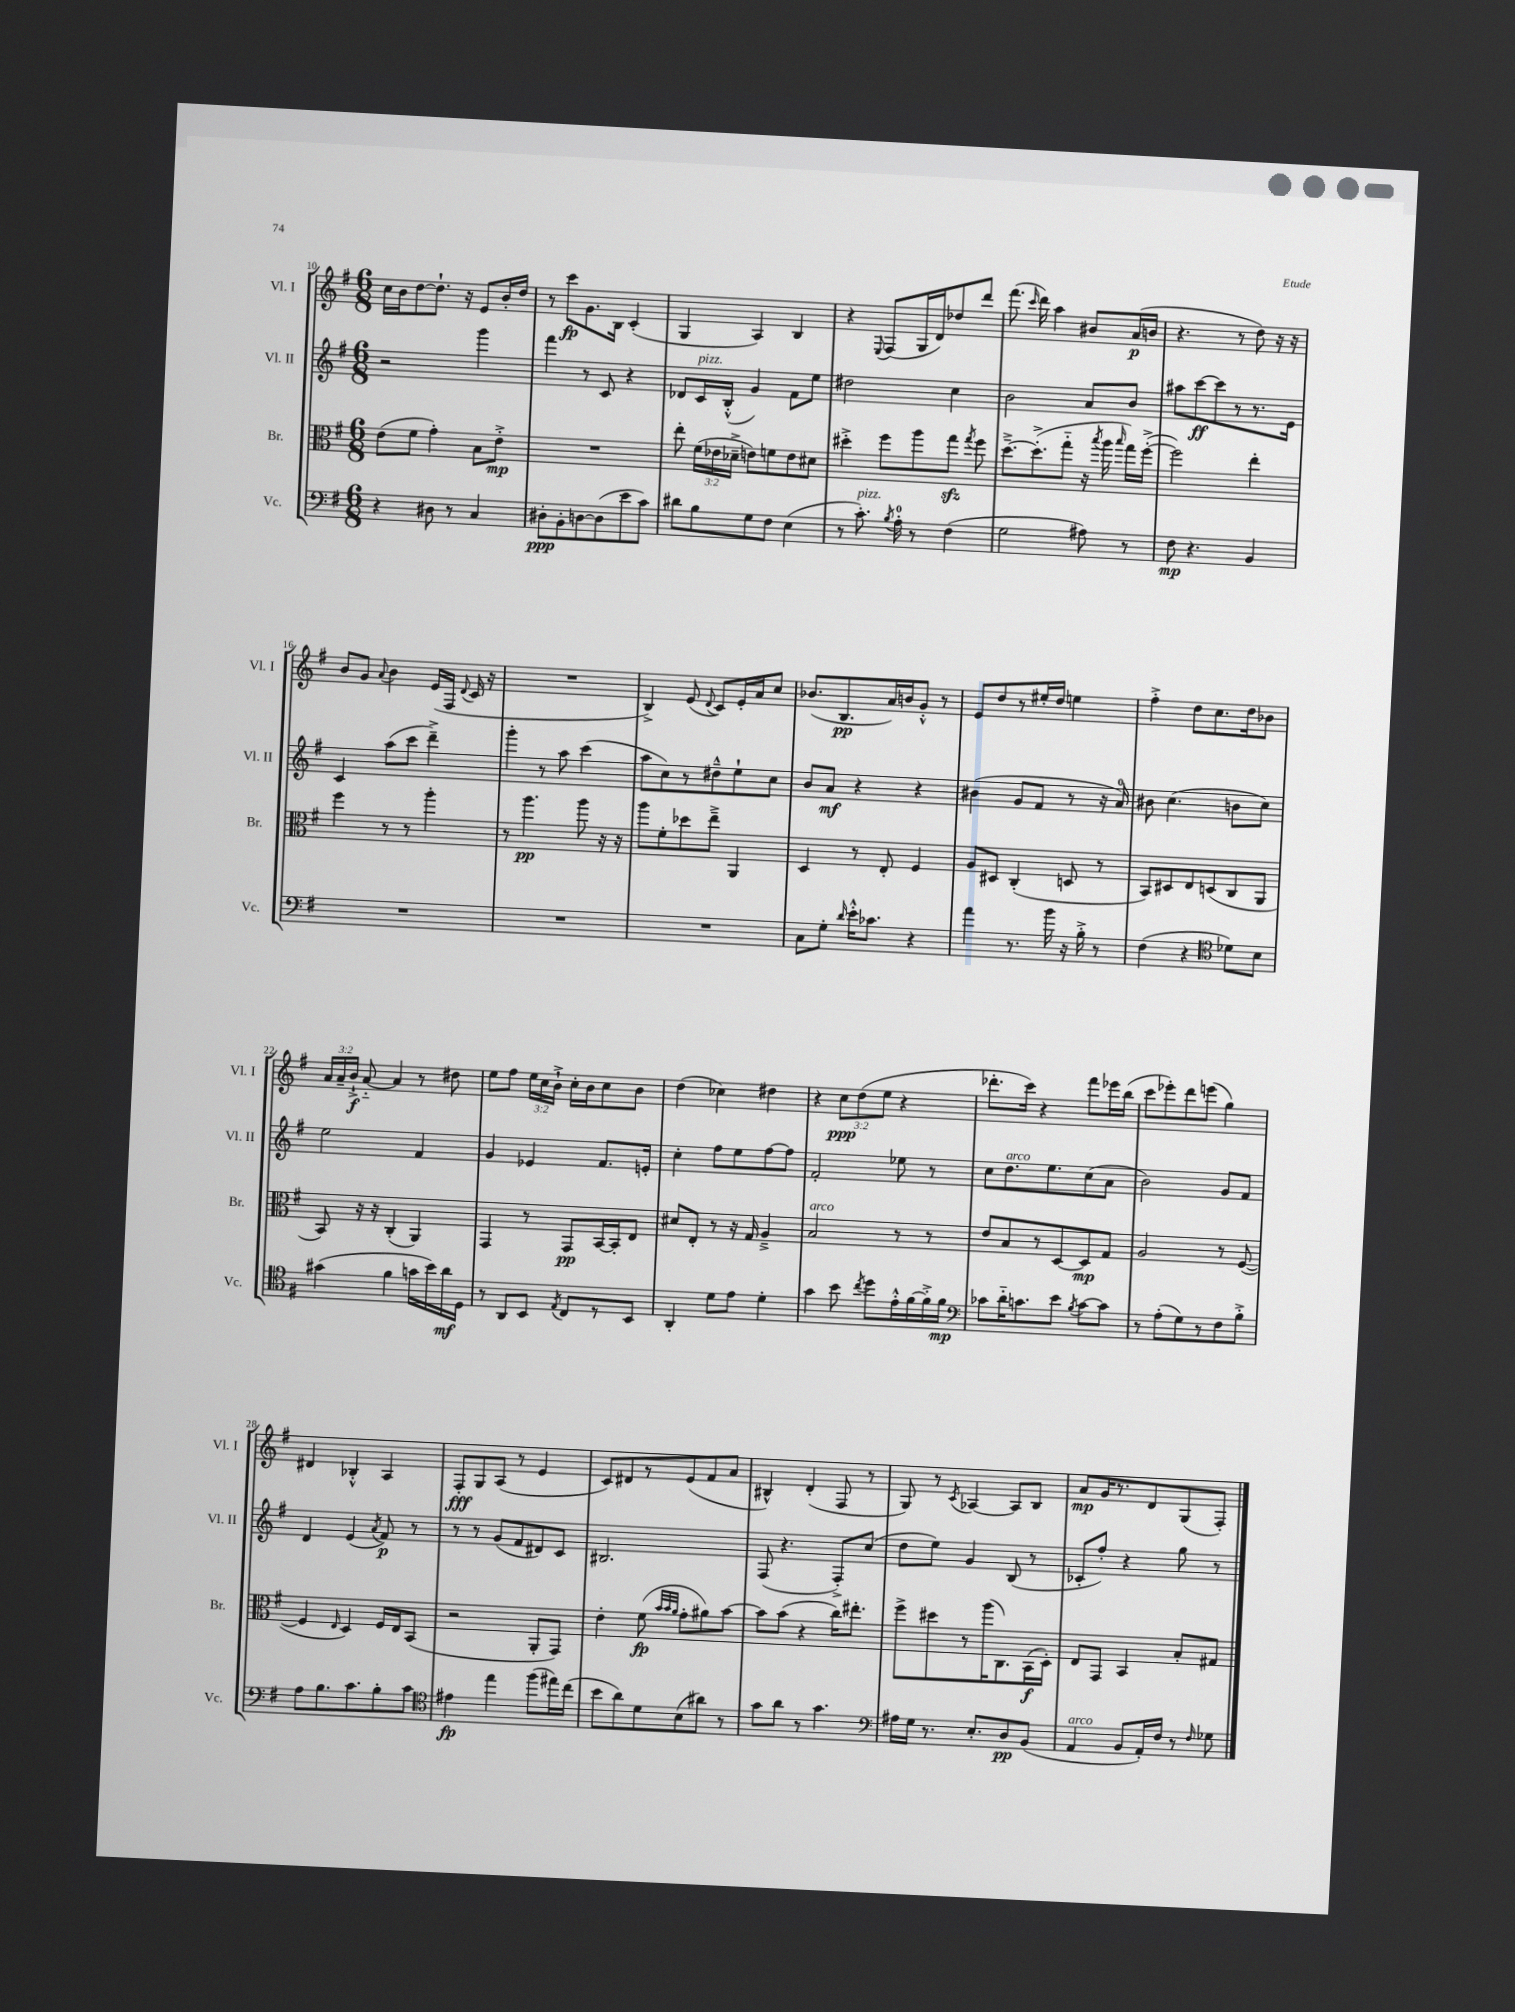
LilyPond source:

<<
\new StaffGroup <<
\new Staff = "s0" \with { instrumentName = "Vl. I" shortInstrumentName = "Vl. I" } {
    \clef treble \key g \major \numericTimeSignature \time 6/8 \override Staff.TupletNumber.text = #tuplet-number::calc-fraction-text
    \autoBeamOff c''16[ b'16 d''8~ d''8.]-! r16 e'8[ b'16-. d''16] |
    r8 c'''8[\fp g'8. b16] c'4-.( |
    g4 a4) b4 |
    r4 \appoggiatura { e8 } fis8[( g16 d'16) des''8 d'''8] |
    fis'''8.( \grace { c'''16 } d'''16) a''4 bis'8[ a'16\p( b'16] |
    r4. r8 d''8) r16 r16 |
    b'8[ g'8] \appoggiatura { a'8 } b'4 e'16[( fis16] \appoggiatura { d'8 } c'16 r16 |
    R2. |
    b4->) e'8( \appoggiatura { d'8 } c'8[) e'16-. a'16 c''8] |
    bes'8.[( b8.\pp a'16) b'16 g'8]-.-^ r8 |
    e'8[ d''8 r8 eis''16-. d''16] e''4 |
    fis''4-.-> d''8[ c''8. d''16 bes'8] |
    \tuplet 3/2 { a'16[ a'16-- b'16]-!->\f } a'8~-_ a'4 r8 dis''8 |
    e''8[ fis''8] \tuplet 3/2 { e''16[ c''16 b'16]-!-> } c''16[-. b'16 c''8 b'8] |
    d''4( ces''4) dis''4 |
    r4 \tuplet 3/2 { c''8[\ppp d''8( e''8] } r4 |
    des'''8.[-. c'''16]) r4 fis'''8[ ees'''16 b''16]( |
    c'''8[ ees'''8-.) d'''8 e'''8]( g''4) |
    dis'4 bes4-.-^ a4 |
    fis8[-.\fff g8 a8]( r8 e'4 |
    c'8[) dis'8 r8 e'8( fis'8 a'8] |
    bis4-^) d'4-.( fis8 r8 |
    g8) r8 \acciaccatura { c'8 } aes4~ aes8[ b8] |
    a'8[\mp g'16 r8. d'8 g8( fis8]-.) \bar "|." |
}
\new Staff = "s1" \with { instrumentName = "Vl. II" shortInstrumentName = "Vl. II" } {
    \clef treble \key g \major \numericTimeSignature \time 6/8
    \autoBeamOff r2 g'''4 |
    fis'''4 r8 c'8 r4 |
    des'8[ c'16^\markup { \italic "pizz." } b16]-.-^( g'4) fis'8[ e''8] |
    dis''2 c''4 |
    b'2 a'8[ b'8] |
    ais''8[ c'''8~\ff c'''8 r8 r8. e'16] |
    c'4 a''8[( c'''8] d'''4--->) |
    g'''4-. r8 a''8 c'''4( |
    a''8[ c''8) r8 dis''8---^ e''8-! c''8] |
    b'8[ a'8]\mf r4 r4 |
    bis'4( g'8[ fis'8] r8 r16 a'16-0) |
    bis'8 c''4.( b'8[ c''8]) |
    e''2 fis'4 |
    g'4 ees'4 fis'8.[ e'16]-. |
    c''4-. fis''8[ e''8 fis''8~ fis''8] |
    fis'2-. ees''8 r8 |
    c''8[ d''8.^\markup { \italic "arco" } e''8. c''8( a'8] |
    b'2) g'8[ fis'8] |
    d'4 e'4( \acciaccatura { a'8 } fis'8\p) r8 |
    r8 r8 g'8[( fis'8 dis'8) c'8] |
    bis2. |
    fis8( r4. fis8[-.->) c''8]( |
    d''8[ e''8]) g'4 b8( r8 |
    ces'8[-. fis''8]-.) r4 g''8 r8 \bar "|." |
}
\new Staff = "s2" \with { instrumentName = "Br." shortInstrumentName = "Br." } {
    \clef alto \key g \major \numericTimeSignature \time 6/8 \override Staff.TupletNumber.text = #tuplet-number::calc-fraction-text
    \autoBeamOff e'8[( fis'8] g'4-.) b8[ e'8]-.->\mp |
    R2. |
    e''8-. \tuplet 3/2 { fis'16[( ees'16 des'16]---> } e'8[) f'8 e'8 dis'8] |
    dis''4-.-> fis''8[ a''8 g''8]\sfz \acciaccatura { g''8 } fis''8 |
    d''8.[~---> d''8.-.->( g''8]-_ r16 \acciaccatura { b''8 } a''16 \grace { b''16 } g''16[) fis''16]~-.->( |
    fis''2) e''4-. |
    fis''4 r8 r8 a''4-. |
    r8 a''4.\pp a''8 r16 r16 |
    a''8[ fis'8-. des''8 e''8]---> a,4 |
    d4 r8 e8-. fis4 |
    a8[ dis8] c4-.( d8 r8 |
    b,8[) dis8 e8 d8( c8 a,8] |
    b,8) r16 r16 c4-.( a,4) |
    g,4 r8 g,8[\pp b,16~ b,16-. e8] |
    dis'8[ e8]-. r8 r16 g16 a4---> |
    b2^\markup { \italic "arco" } r8 r8 |
    e'8[ b8 r8 d8~ d8\mp g8] |
    a2 r8 fis8~( |
    fis4 \grace { e16 } d4) fis16[ e16 b,8]( |
    r2 a,8[-. g,8]) |
    e'4-. fis'8\fp( \grace { b'32[ b'32 a'32] } g'8[-. ais'8) b'8]~ |
    b'8[ b'8]( r4 c''16[) eis''8.]-. |
    fis''8[-> dis''8 r8 a''16( c8.) b,16\f( d16]-.) |
    e8[ g,8] b,4 b8[-. gis8] \bar "|." |
}
\new Staff = "s3" \with { instrumentName = "Vc." shortInstrumentName = "Vc." } {
    \clef bass \key g \major \numericTimeSignature \time 6/8
    \autoBeamOff r4 dis8 r8 c4 |
    dis8[-.\ppp b,8-. d8~ d8( e'8 c'8]) |
    dis'8[ b8 g8 fis8] e4( |
    r8 c'8.-.^\markup { \italic "pizz." }) \acciaccatura { b8 } a16-0-. r8 fis4( |
    g2 ais8) r8 |
    fis8\mp r4. b,4 |
    R2. |
    R2. |
    R2. |
    c8[ g8]-. \grace { d'16 } e'16[-.-^ ces'8.] r4 |
    a'4 r8. b'16 r16 b16-.-> r8 |
    fis4( r4 \clef tenor des'8[) b8] |
    gis'4( fis'4 g'16[ b'16) a'16\mf d16] |
    r8 a,8[ b,8] \acciaccatura { e8 } c8[ r8 b,8] |
    a,4-. d'8[ e'8] d'4-. |
    g'4 b'8 \acciaccatura { c''8 } d''8[ e'16-.-^ fis'16~ fis'16-.-> fis'16]\mp |
    \clef bass ces'8[ d'16-_ c'8. e'8] \acciaccatura { b8 } c'8[~ c'8] |
    r8 a8[-.( g8) r8 fis8 b8]-.-> |
    a8[ b8. c'8. b8-. c'8] |
    \clef tenor eis'4\fp e''4 fis''8[( eis''16) c''16]( |
    b'8[ a'8) d'8 b8( ais'8]) r8 |
    g'8[ a'8] r8 g'4. |
    \clef bass ais16[ g16] r8. e8.[-. d8\pp b,8]( |
    a,4^\markup { \italic "arco" } b,8[ a,16-.) fis16] r8 \grace { fis16 } ges8 \bar "|." |
}
>>
>>
\layout { \context { \Score currentBarNumber = #10 } }
